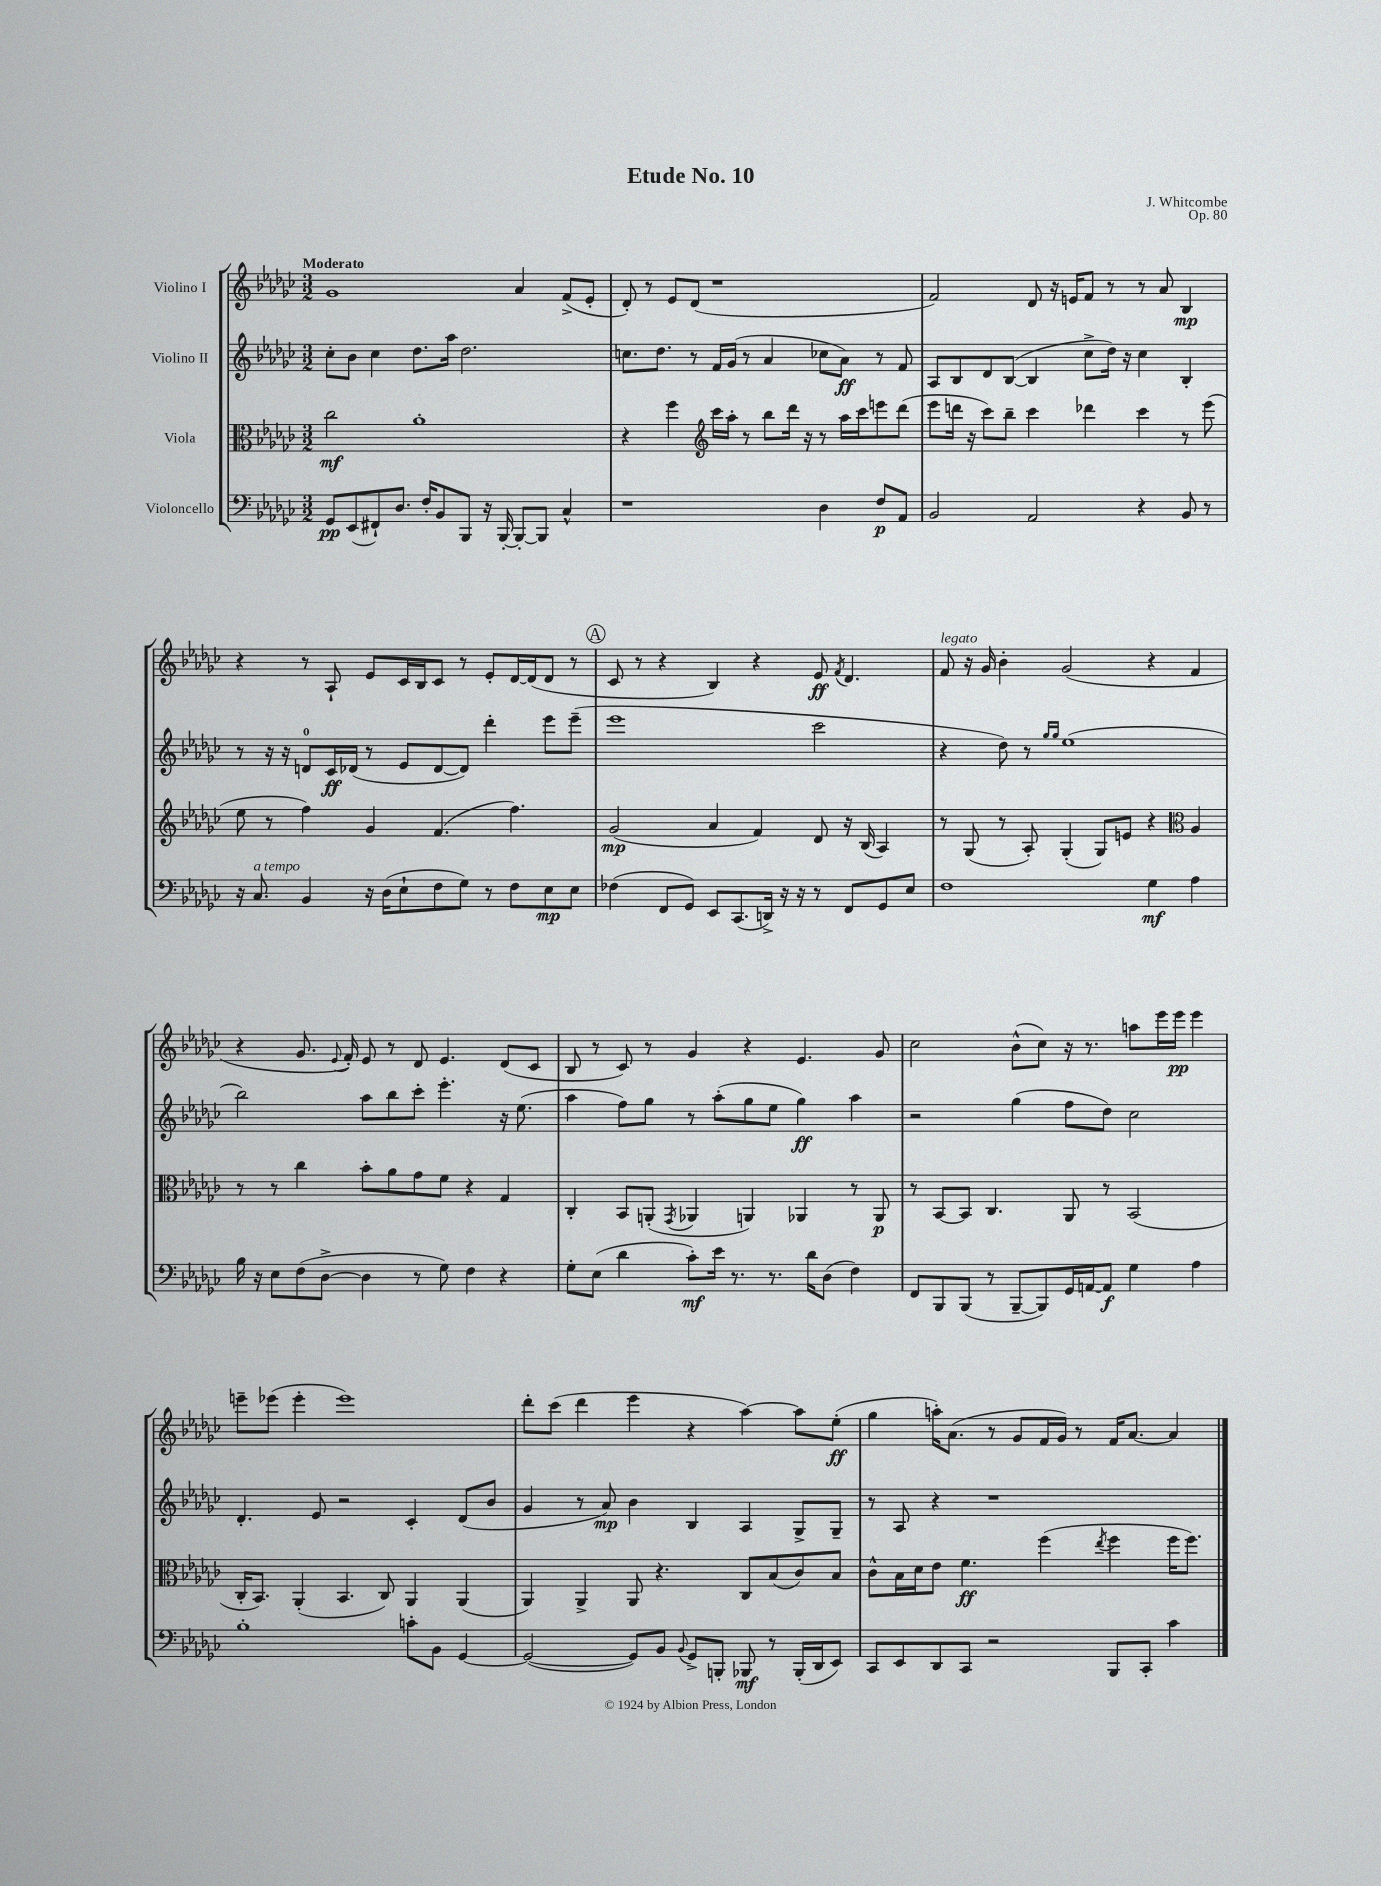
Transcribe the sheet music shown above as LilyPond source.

\header { title = "Etude No. 10" composer = "J. Whitcombe" opus = "Op. 80" }
<<
\new StaffGroup <<
\new Staff = "s0" \with { instrumentName = "Violino I" } {
    \clef treble \key ges \major \numericTimeSignature \time 3/2 \tempo "Moderato"
    \autoBeamOff ges'1 aes'4 f'8[->( ees'8]-. |
    des'8-.) r8 ees'8[ des'8]( r1 |
    f'2) des'8 r16 e'16[ f'8] r8 r8 aes'8 bes4\mp |
    r4 r8 aes8-! ees'8[ ces'16 bes16 ces'8] r8 ees'8[-. des'16~ des'16( des'8] r8 |
    \mark \markup { \circle "A" } ces'8 r8 r4 bes4) r4 ees'8\ff \acciaccatura { f'8 } des'4. |
    f'8^\markup { \italic "legato" } r16 ges'16 bes'4-. ges'2( r4 f'4 |
    r4 ges'8. \appoggiatura { ees'8 } f'16-.) ees'8 r8 des'8 ees'4. des'8[( ces'8] |
    bes8 r8 ces'8) r8 ges'4 r4 ees'4. ges'8 |
    ces''2 bes'8[-^( ces''8]) r16 r8. a''8[ ees'''16 ees'''16]\pp ees'''4 |
    e'''8[-- ees'''8]( ees'''4-. ees'''1) |
    des'''8[-. ces'''8]( des'''4 ees'''4 r4 aes''4~) aes''8[ ees''8]-.\ff( |
    ges''4 a''16[-.) aes'8.]( r8 ges'8[ f'16 ges'16]) r8 f'16[ aes'8.]~ aes'4 \bar "|." |
}
\new Staff = "s1" \with { instrumentName = "Violino II" } {
    \clef treble \key ges \major \numericTimeSignature \time 3/2
    \autoBeamOff ces''8[-. bes'8] ces''4 des''8.[ aes''16] des''2. |
    c''8.[ des''8.] r8 f'16[ ges'16]( r8 aes'4 ces''8[ aes'8]\ff) r8 f'8 |
    aes8[ bes8 des'8 bes8]~( bes4 ces''8[-> des''16]) r16 ces''4 bes4-. |
    r8 r16 r16 d'8[-0 ces'16\ff des'16]( r8 ees'8[ des'8~ des'8]) des'''4-. ees'''8[ ees'''8]--( |
    \mark \markup { \circle "A" } ees'''1 ces'''2 |
    r4 des''8) r8 \grace { ges''16[ ges''16] } ees''1( |
    bes''2) aes''8[ bes''8 ces'''8]-. ees'''4.-. r16 ees''8.( |
    aes''4 f''8[) ges''8] r8 aes''8[-.( ges''8 ees''8] ges''4\ff) aes''4 |
    r2 ges''4( f''8[ des''8]) ces''2 |
    des'4.-. ees'8 r2 ces'4-. des'8[( bes'8] |
    ges'4 r8 aes'8\mp) bes'4 bes4 aes4 ges8[-> ges8]-- |
    r8 aes8 r4 r1 \bar "|." |
}
\new Staff = "s2" \with { instrumentName = "Viola" } {
    \clef alto \key ges \major \numericTimeSignature \time 3/2
    \autoBeamOff ces''2\mf aes'1-. |
    r4 f''4 \clef treble ces'''16[ aes''16]-. r8 bes''8[ des'''16] r16 r8 aes''16[ ces'''16 e'''8 des'''8]( |
    ees'''8[ d'''16] r16 ces'''8[) bes''8]-- ces'''4 des'''4 ces'''4 r8 ees'''8( |
    ees''8 r8 f''4) ges'4 f'4.( f''4.) |
    \mark \markup { \circle "A" } ges'2\mp( aes'4 f'4) des'8 r16 bes16( aes4) |
    r8 ges8( r8 aes8-.) ges4-.( ges8[) e'8] r4 \clef alto aes4 |
    r8 r8 ces''4 bes'8[-. aes'8 ges'8 f'8] r4 ges4 |
    ces4-. bes,8[ a,8]-.( \acciaccatura { ges,8 } aes,4 a,4) aes,4 r8 aes,8\p |
    r8 bes,8[~ bes,8] ces4. aes,8 r8 bes,2( |
    ces16[-. bes,8.]) aes,4-.( bes,4. ces8) aes,4 aes,4( |
    aes,4) aes,4-> aes,8 r4. ces8[ bes8( ces'8) bes8] |
    ces'8[-^ bes16 des'16 ees'8] f'4.\ff f''4( \acciaccatura { ees''8 } f''4 f''16[ f''8.]) \bar "|." |
}
\new Staff = "s3" \with { instrumentName = "Violoncello" } {
    \clef bass \key ges \major \numericTimeSignature \time 3/2
    \autoBeamOff ges,8[\pp ees,8( fis,8-!) des8.] f16[-. bes,8 bes,,8] r16 bes,,16~-. bes,,8[~-. bes,,8] ces4-^ |
    r1 des4 f8[\p aes,8] |
    bes,2 aes,2 r4 bes,8 r8 |
    r16 ces8.^\markup { \italic "a tempo" } bes,4 r16 des16[( ees8-! f8 ges8]) r8 f8[ ees8\mp ees8] |
    \mark \markup { \circle "A" } fes4( f,8[ ges,8]) ees,8[ ces,8.( d,16]->) r16 r16 r8 f,8[ ges,8 ees8] |
    f1 ges4\mf aes4 |
    bes16 r16 ees8[ f8( des8]~-> des4 r8 ges8) f4 r4 |
    ges8[-. ees8]( des'4 ces'8[-.\mf) ees'16] r8. r8. des'16[ des8]( f4) |
    f,8[ bes,,8 bes,,8]( r8 bes,,8[~-- bes,,8) ges,16 a,16~ a,8]\f ges4 aes4 |
    bes1-. c'8[-. bes,8] ges,4~ |
    ges,2~( ges,8[) bes,8] \appoggiatura { bes,8 } ges,8[-> b,,8]-. bes,,8\mf r8 bes,,16[-.( des,16 ees,8]) |
    ces,8[ ees,8 des,8 ces,8] r2 bes,,8[ ces,8]-. ces'4 \bar "|." |
}
>>
>>
\layout { \context { \Score \remove "Bar_number_engraver" } }
